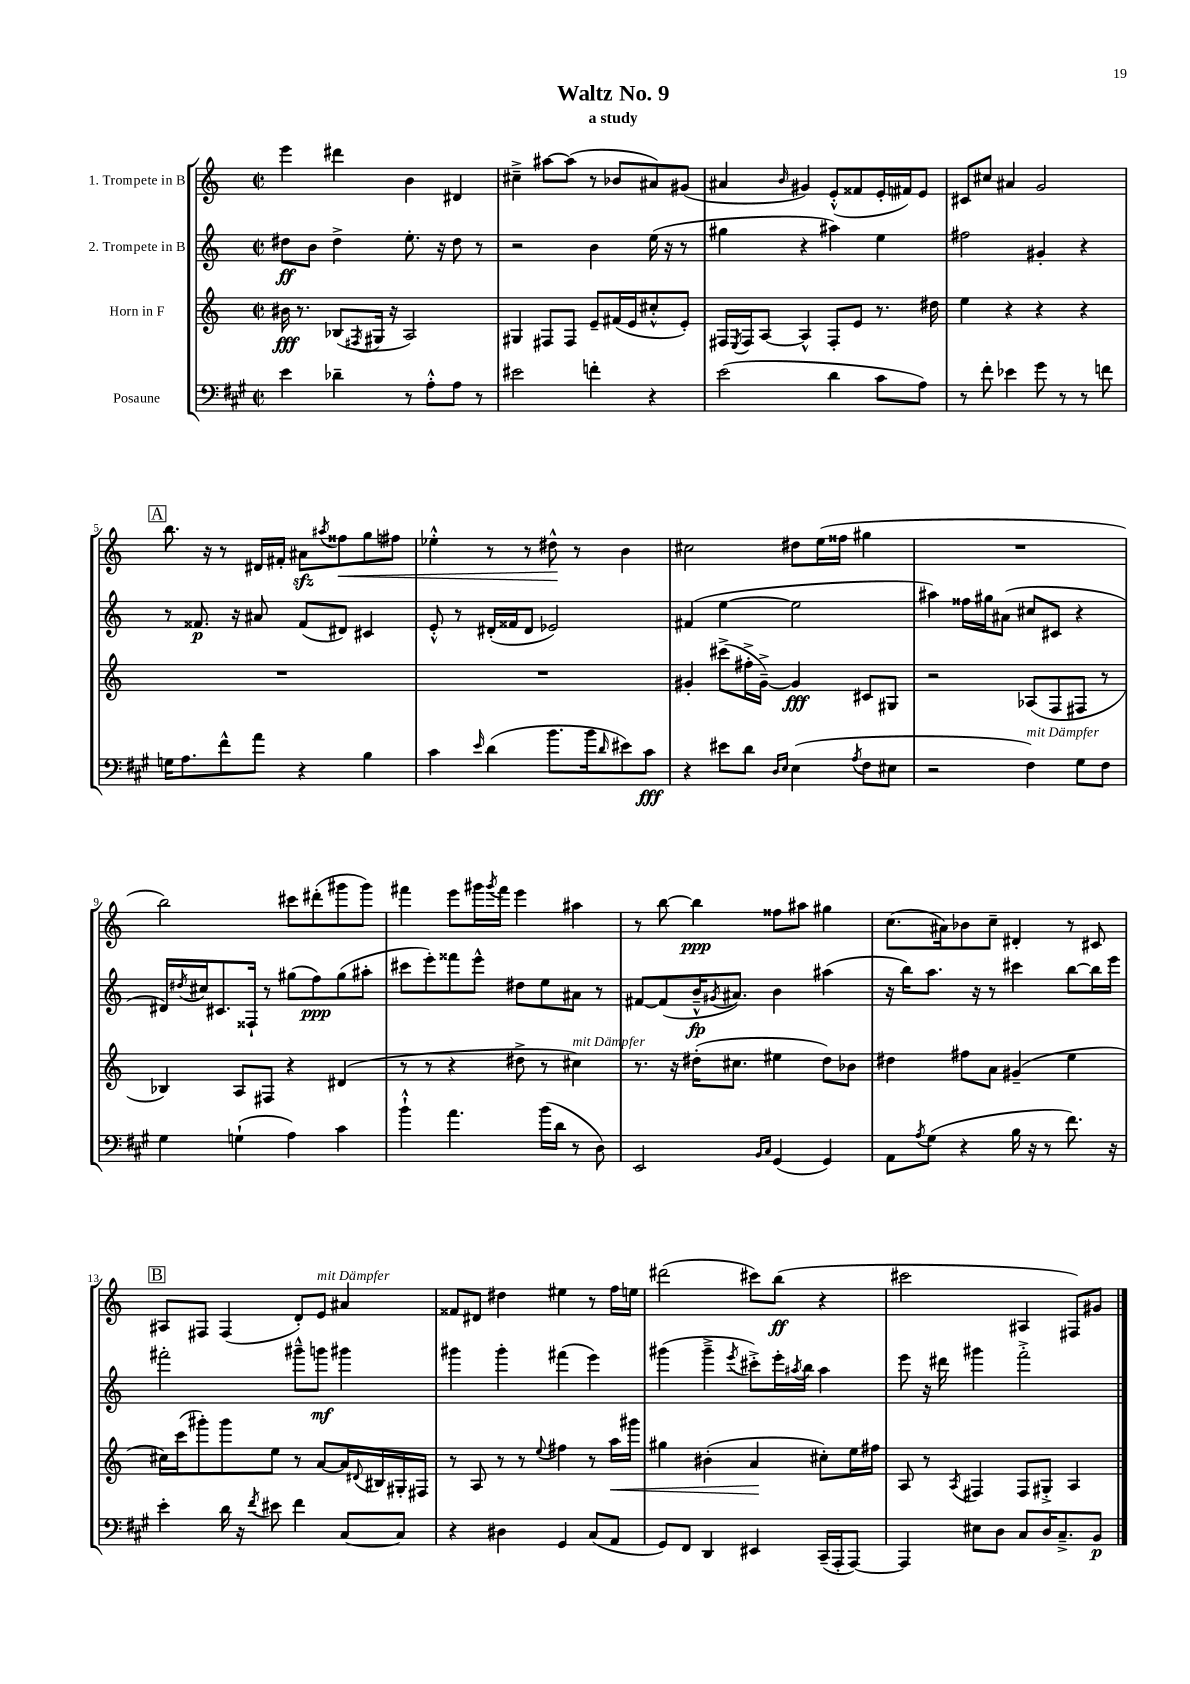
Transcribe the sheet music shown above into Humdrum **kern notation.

**kern	**dynam	**kern	**dynam	**kern	**dynam	**kern	**dynam
*part4	*part4	*part3	*part3	*part2	*part2	*part1	*part1
*staff4	*staff4	*staff3	*staff3	*staff2	*staff2	*staff1	*staff1
*I"Posaune	*	*I"Horn in F	*	*I"2. Trompete in B	*	*I"1. Trompete in B	*
*clefF4	*	*clefG2	*	*clefG2	*	*clefG2	*
*k[f#c#g#]	*	*k[]	*	*k[]	*	*k[]	*
*M2/2	*	*M2/2	*	*M2/2	*	*M2/2	*
*met(c|)	*	*met(c|)	*	*met(c|)	*	*met(c|)	*
=1	=1	=1	=1	=1	=1	=1	=1
4e\	.	16b#X\	fff	8dd#X\L	ff	4eee\	.
.	.	8.r	.	.	.	.	.
.	.	.	.	8b\J	.	.	.
4d-X~\	.	(8B-X/L	.	4dd#^\	.	4ddd#X\	.
.	.	8qF#X/	.	.	.	.	.
.	.	16G#X/Jk	.	.	.	.	.
.	.	16r	.	.	.	.	.
8r	.	2A/)	.	8.ee'\	.	4b\	.
8A'^^\L	.	.	.	.	.	.	.
.	.	.	.	16r	.	.	.
8A\J	.	.	.	8dd#\	.	4d#X/	.
8r	.	.	.	8r	.	.	.
=2	=2	=2	=2	=2	=2	=2	=2
2e#X\	.	4G#X/	.	2r	.	4cc#X~^\	.
.	.	8F#X/L	.	.	.	[8aa#X\L	.
.	.	8F#/J	.	.	.	(8aa#\J]	.
4fn'\	.	8e~/L	.	4b\	.	8r	.
.	.	(16f#X/L	.	.	.	8b-X/L	.
.	.	16e/J	.	.	.	.	.
4r	.	8cc#X'^^/	.	(16ee\	.	8a#X/)	.
.	.	.	.	16r	.	.	.
.	.	8e'/J)	.	8r	.	(8g#X/J	.
=3	=3	=3	=3	=3	=3	=3	=3
(2e\	.	16F#X/LL	.	4gg#X\	.	4a#X/	.
.	.	8qE/	.	.	.	.	.
.	.	16F#/J	.	.	.	.	.
.	.	[8A/J	.	.	.	.	.
.	.	.	.	.	.	16qqb/	.
.	.	4A^^/]	.	4r	.	4g#X/)	.
4d\	.	8F#'/L	.	4aa#X\)	.	(8e'^^/L	.
.	.	8e/J	.	.	.	8f##X/	.
8c#\L	.	8.r	.	4ee\	.	16e'/L	.
.	.	.	.	.	.	16f#X/J)	.
8A\J)	.	.	.	.	.	8e/J	.
.	.	16dd#X\	.	.	.	.	.
=4	=4	=4	=4	=4	=4	=4	=4
8r	.	4ee\	.	2ff#X\	.	8c#X/L	.
8f#'\	.	.	.	.	.	8cc#X/J	.
4e-X\	.	4r	.	.	.	4a#X/	.
8g#\	.	4r	.	4g#X'/	.	2g/	.
8r	.	.	.	.	.	.	.
8r	.	4r	.	4r	.	.	.
8fn\	.	.	.	.	.	.	.
!!LO:LB:g=z
!!LO:REH:place=s1:t=A
=5	=5	=5	=5	=5	=5	=5	=5
16Gn\KL	.	1r	.	8r	.	8.bb\	.
8.A\	.	.	.	.	.	.	.
.	.	.	.	8.f##X/	p	.	.
.	.	.	.	.	.	16r	.
8f#^^\	.	.	.	.	.	8r	.
.	.	.	.	16r	.	.	.
8a\J	.	.	.	8a#X/	.	16d#X/LL	.
.	.	.	.	.	.	16f#X'/JJ	.
4r	.	.	.	(8f##/L	.	8a#Xzz\L	.
.	.	.	.	.	.	8qaa#X/	.
!	!	!	!	!	!	!	!LO:HP:b
.	.	.	.	8d#X/J)	.	8ff##X\	<
4B\	.	.	.	4c#X/	.	8gg\	.
.	.	.	.	.	.	8ff#X\J	.
=6	=6	=6	=6	=6	=6	=6	=6
4c#\	.	1r	.	8e'^^/	.	4ee-X'^^\	.
.	.	.	.	8r	.	.	.
16qqe/	.	.	.	.	.	.	.
(4d\	.	.	.	(16d#X'/LL	.	8r	.
.	.	.	.	16f##X/J	.	.	.
.	.	.	.	8d#/J	.	8r	.
8.b\L	.	.	.	2e-X/)	.	8dd#X^^\	.
.	.	.	.	.	.	8r	[
16b\k	.	.	.	.	.	.	.
16qqd/	.	.	.	.	.	.	.
8e#X\)	.	.	.	.	.	4b\	.
8c#\J	fff	.	.	.	.	.	.
=7	=7	=7	=7	=7	=7	=7	=7
4r	.	4g#X'/	.	(4f#X/	.	2cc#X\	.
8e#X\L	.	(8ccc#X^\L	.	[4ee\	.	.	.
8d\J	.	16ff#X'^\L	.	.	.	.	.
.	.	[16g#~^\JJ)	.	.	.	.	.
16qqD/LL	.	.	.	.	.	.	.
16qqE/JJ	.	.	.	.	.	.	.
(4E\	.	4g#/]	fff	2ee\]	.	8dd#X\L	.
.	.	.	.	.	.	(16ee\L	.
.	.	.	.	.	.	16ff##X\JJ	.
8qA/	.	.	.	.	.	.	.
8F#\L	.	8c#X/L	.	.	.	4gg#X\	.
8E#X\J	.	8G#X/J	.	.	.	.	.
=8	=8	=8	=8	=8	=8	=8	=8
2r	.	2r	.	4aa#X\)	.	1r	.
.	.	.	.	16ff##X\LL	.	.	.
.	.	.	.	16gg#X\J	.	.	.
.	.	.	.	(8a#X\J	.	.	.
!LO:TX:a:i:t=mit Dämpfer	!	!	!	!	!	!	!
4F#\)	.	(8A-X/L	.	8cc#X/L	.	.	.
.	.	8F/	.	8c#X/J	.	.	.
8G#\L	.	8F#X/J	.	4r	.	.	.
8F#\J	.	8r	.	.	.	.	.
!!LO:LB:g=z
=9	=9	=9	=9	=9	=9	=9	=9
4G#\	.	4B-X/)	.	16d#X/LL)	.	2bb\)	.
.	.	.	.	8qdd#X/	.	.	.
.	.	.	.	16cc#X/J	.	.	.
.	.	.	.	8.c#X/	.	.	.
(4Gn`\	.	8A/L	.	.	.	.	.
.	.	.	.	16F##X`/Jk	.	.	.
.	.	8F#X/J	.	8r	.	.	.
4A\)	.	4r	.	(8gg#X\L	.	8ccc#X\L	.
.	.	.	.	8ff\)	ppp	(8ddd#X'\	.
4c#\	.	(4d#X/	.	(8gg#\	.	8ggg#X\	.
.	.	.	.	8aa#X'\J	.	8ggg#\J)	.
=10	=10	=10	=10	=10	=10	=10	=10
4b`^^\	.	8r	.	8ccc#X\L	.	4fff#X\	.
.	.	8r	.	8eee'\)	.	.	.
4.a\	.	4r	.	8fff##X\	.	8eee\L	.
.	.	.	.	8eee^^\J	.	16ggg#X\L	.
.	.	.	.	.	.	8qggg#/	.
.	.	.	.	.	.	16fff#\JJ	.
.	.	8dd#X^\	.	8dd#X\L	.	4eee\	.
(16b\LL	.	8r	.	8ee\	.	.	.
16d\JJ	.	.	.	.	.	.	.
!	!	!LO:TX:a:i:t=mit Dämpfer	!	!	!	!	!
8r	.	4cc#X\)	.	8a#X\J	.	4aa#X\	.
8D\)	.	.	.	8r	.	.	.
=11	=11	=11	=11	=11	=11	=11	=11
2EE/	.	8.r	.	[8f#X/L	.	8r	.
.	.	.	.	(8f#/]	.	[8bb\	.
.	.	16r	.	.	.	.	.
.	.	(16dd#X'\KL	.	16b~^^/K	fp	4bb\]	ppp
.	.	.	.	8qg#X/	.	.	.
.	.	8.cc#X\J	.	8.a#X/J)	.	.	.
16qqBB/LL	.	.	.	.	.	.	.
16qqC#/JJ	.	.	.	.	.	.	.
(4GG#/	.	4ee#X\	.	4b\	.	8ff##X\L	.
.	.	.	.	.	.	8aa#X\J	.
4GG#/)	.	8dd#\L)	.	(4aa#X\	.	4gg#X\	.
.	.	8b-X\J	.	.	.	.	.
=12	=12	=12	=12	=12	=12	=12	=12
8AA\L	.	4dd#X\	.	16r	.	(8.cc\L	.
.	.	.	.	16bb\KL)	.	.	.
8qA/	.	.	.	.	.	.	.
(8G#\J	.	.	.	8.aa\J	.	.	.
.	.	.	.	.	.	16a#X\k)	.
4r	.	8ff#X\L	.	.	.	8b-X\	.
.	.	.	.	16r	.	.	.
.	.	8a\J	.	8r	.	8cc~\J	.
16B\	.	(4g#X~/	.	4ccc#X\	.	4d#X'/	.
16r	.	.	.	.	.	.	.
8r	.	.	.	.	.	.	.
8.f#\)	.	4ee\	.	[8bb\L	.	8r	.
.	.	.	.	16bb\L]	.	8c#X/	.
16r	.	.	.	16eee\JJ	.	.	.
!!LO:LB:g=z
!!LO:REH:place=s1:t=B
=13	=13	=13	=13	=13	=13	=13	=13
4e'\	.	16cc#X\LL)	.	2fff#X'\	.	8A#X/L	.
.	.	(16ccc\J	.	.	.	.	.
.	.	8ggg#X'\)	.	.	.	8F#X/J	.
16d\	.	8ggg#\	.	.	.	(4F#/	.
16r	.	.	.	.	.	.	.
8qf#/	.	.	.	.	.	.	.
8e#X\	.	8ee\J	.	.	.	.	.
4f#\	.	8r	.	8ggg#X~^^\L	.	8d'/L)	.
!	!	!	!	!	!	!LO:TX:a:i:t=mit Dämpfer	!
.	.	[8a/L	.	8gggn\J	mf	8e/J	.
[8C#/L	.	16a/L]	.	4ggg#X\	.	4a#X/	.
.	.	8qqd#X/	.	.	.	.	.
.	.	16B#X/	.	.	.	.	.
8C#/J]	.	16G#X'/	.	.	.	.	.
.	.	16F#X/JJ	.	.	.	.	.
=14	=14	=14	=14	=14	=14	=14	=14
4r	.	8r	.	4ggg#X\	.	8f##X/L	.
.	.	8A/	.	.	.	8d#X/J	.
4D#X\	.	8r	.	4ggg#'\	.	4dd#X\	.
.	.	8r	.	.	.	.	.
.	.	8qqee/	.	.	.	.	.
4GG#/	.	4ff#X\	.	(4fff#X\	.	4ee#X\	.
(8C#/L	.	8r	.	4eee\)	.	8r	.
!	!	!	!LO:HP:b	!	!	!	!
8AA/J	.	16aa\LL	<	.	.	16ff\LL	.
.	.	16ggg#X\JJ	.	.	.	16een\JJ	.
=15	=15	=15	=15	=15	=15	=15	=15
8GG#/L)	.	4gg#X\	.	(4ggg#X\	.	(2ddd#X\	.
8FF#/J	.	.	.	.	.	.	.
4DD/	.	(4b#X'\	.	4ggg#~^\	.	.	.
.	.	.	.	8qeee/	.	.	.
4EE#X/	.	4a/	.	8ccc#X'^\L)	.	8ccc#X\L)	.
.	.	.	.	16eee'\L	.	(8bb\J	ff
.	.	.	.	8qaa#X/	.	.	.
.	.	.	.	16bb\JJ	.	.	.
(16CC#~/LL	.	8cc#X'\L)	[	4aa#\	.	4r	.
16AAA'/J	.	.	.	.	.	.	.
[8AAA/J)	.	16ee\L	.	.	.	.	.
.	.	16ff#X\JJ	.	.	.	.	.
=16	=16	=16	=16	=16	=16	=16	=16
4AAA/]	.	8A/	.	8eee\	.	2ccc#X\	.
.	.	8r	.	16r	.	.	.
.	.	.	.	16ddd#X\	.	.	.
.	.	8qA/	.	.	.	.	.
8E#X\L	.	4F#X/	.	4ggg#X\	.	.	.
8D\J	.	.	.	.	.	.	.
8C#/L	.	8F#/L	.	2fff'^\	.	4A#X/	.
16D/K	.	8G#X'^/J	.	.	.	.	.
8.C#~^/	.	.	.	.	.	.	.
.	.	4A/	.	.	.	8F#X/L)	.
8BB/J	p	.	.	.	.	8g#X/J	.
==	==	==	==	==	==	==	==
*-	*-	*-	*-	*-	*-	*-	*-
